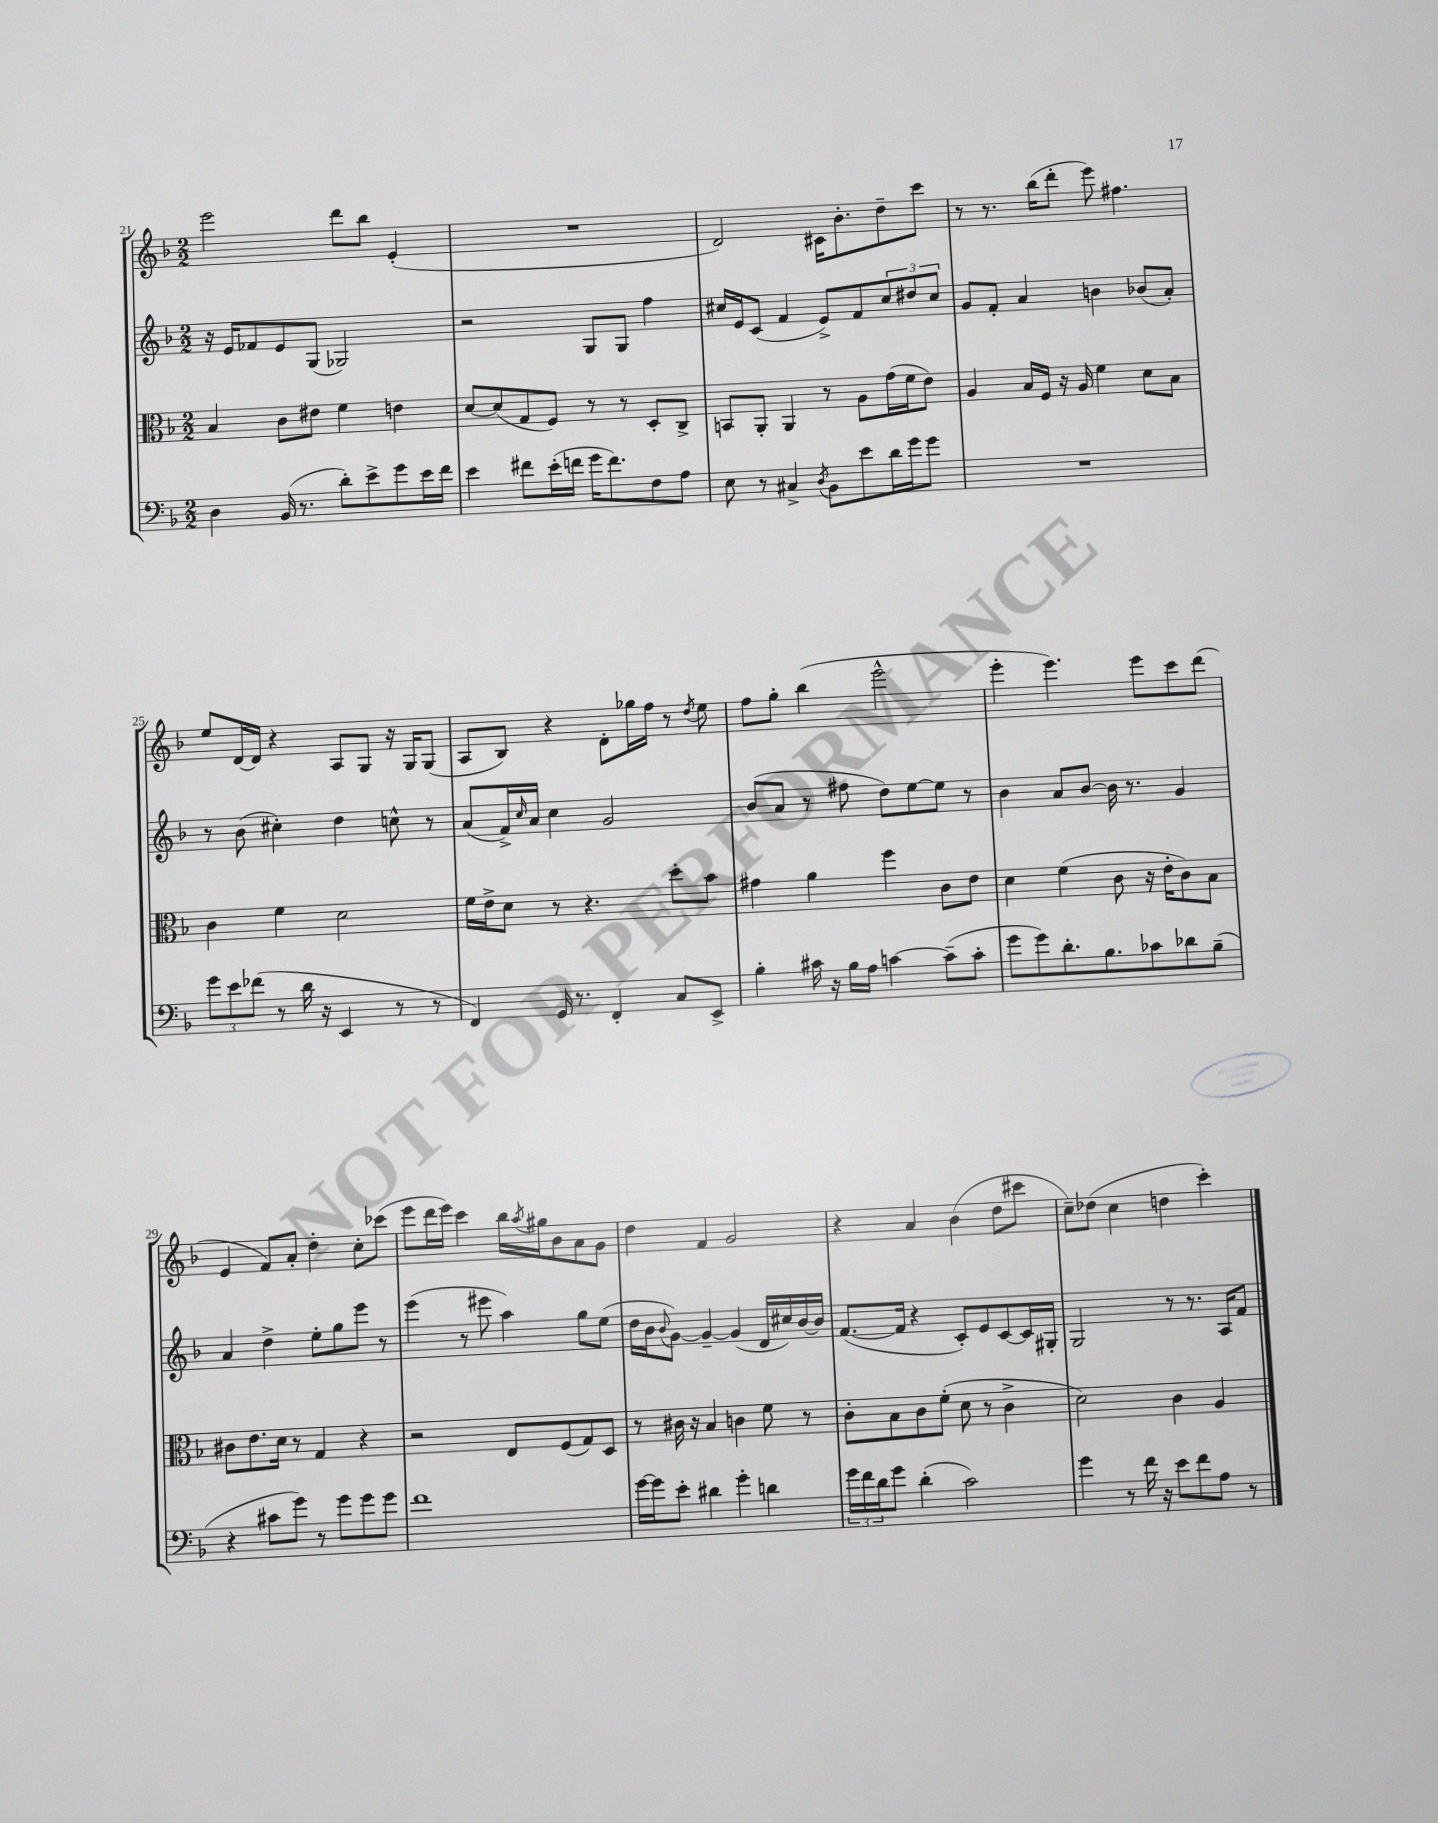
<<
\new StaffGroup <<
\new Staff = "s0" {
    \clef treble \key f \major \numericTimeSignature \time 2/2
    e'''2 d'''8 bes''8 e'4-.( |
    R1 |
    d'2) cis'16 bes'8.-. d''8-- c'''8 |
    r8 r8. bes''16( d'''8-. e'''8) fis''4. |
    e''8 d'16~ d'16 r4 a8 g8 r16 g16 g8( |
    a8 bes8) r4 d'8-. ges''16 f''16 r8 \acciaccatura { d''8 } e''8 |
    f''8 g''8-. bes''4( e'''2-^ |
    e'''4-. e'''4.) e'''8 c'''8 d'''8( |
    e'4 f'8) a'8-. d''4-. c''8-. ces'''8( |
    e'''8 d'''16 e'''16) c'''4 bes''16 \acciaccatura { a''8 } gis''16 bes'8 a'8 g'8 |
    d''4 f'4 g'2 |
    r4 a'4 bes'4( d''8 cis'''8 |
    c''8--) des''8( c''4 d''4 c'''4-.) \bar "|." |
}
\new Staff = "s1" {
    \clef treble \key f \major \numericTimeSignature \time 2/2
    r16 e'16 fes'8 e'8 g8( ges2) |
    r2 g8 g8 f''4 |
    cis''16 e'16 c'8( f'4 e'8->) f'8 \tuplet 3/2 { cis''8 dis''8 cis''8 } |
    g'8 f'8-. a'4 b'4 bes'8( a'8-.) |
    r8 bes'8( cis''4-.) d''4 c''8-^ r8 |
    a'8( f'16->) \grace { c''16 } a'16 c''4 g'2 |
    bes'8( a'8 r8 fis''8 d''8) e''8~ e''8 r8 |
    bes'4 a'8 bes'8~ bes'16 r8. g'4 |
    a'4 d''4-> e''8-. g''8 e'''8 r8 |
    e'''4( r8 eis'''8 a''4) g''8 e''8( |
    d''16 bes'16 \appoggiatura { bes'8 } g'8~) g'4~-- g'4( d'16 cis''16) bes'16~ bes'16 |
    f'8.~( f'16 r4 c'8-.) e'8 c'8~ c'16 gis16-. |
    g2 r8 r8. a16 f'8 \bar "|." |
}
\new Staff = "s2" {
    \clef alto \key f \major \numericTimeSignature \time 2/2
    bes4 c'8 eis'8 f'4 e'4 |
    d'8~ d'8( g8 f8) r8 r8 d8-. c8-> |
    b,8 a,8-. a,4 r8 a8 g'16( f'16 e'8) |
    a4 bes16 f16 r16 a16 f'4 d'8 bes8 |
    c'4 f'4 d'2 |
    f'16 e'16-> d'8 r8 r4. d''8-. bes'8 |
    gis'4 a'4 f''4 c'8 e'8 |
    d'4 f'4( c'8 r16 e'16-. c'8) bes8 |
    cis'8 e'8. d'16 r8 g4 r4 |
    r2 e8 f8( g8) d8 |
    r8 cis'16 r16 bes4 c'4 f'8 r8 |
    c'8-. bes8 c'8 f'8-.( d'8 r8 c'4-> |
    d'2) c'4 a4 \bar "|." |
}
\new Staff = "s3" {
    \clef bass \key f \major \numericTimeSignature \time 2/2
    d4 bes,16( r8. d'8-.) e'8-> g'8 e'16 f'16 |
    e'4 fis'8 e'16-.( f'16 g'16 f'8.) f8 a8 |
    e8 r8 cis4-> \acciaccatura { d8 } bes,8 e'8 d'16 g'16 g'8 |
    R1 |
    \tuplet 3/2 { g'8 e'8 fes'8( } r8 d'16 r16 e,4 r8 r8 |
    f,4) g,16 r8. f,4-. c8 e,8-> |
    bes4-. cis'16 r16 bes16 a16 c'4~ c'8--( c'8-. |
    g'8 g'8) d'8.-. bes8. ces'8 des'8 bes8--( |
    r4 cis'8 g'8) r8 g'8 g'8 g'8 |
    f'1 |
    g'16~ g'16 e'8-. dis'4 g'4-. d'4 |
    \tuplet 3/2 { g'16 f'16 d'16 } g'8 d'4-.( c'2) |
    g'4 r8 f'16 r16 e'8 f'8 a8 r8 \bar "|." |
}
>>
>>
\layout { \context { \Score currentBarNumber = #21 } }
